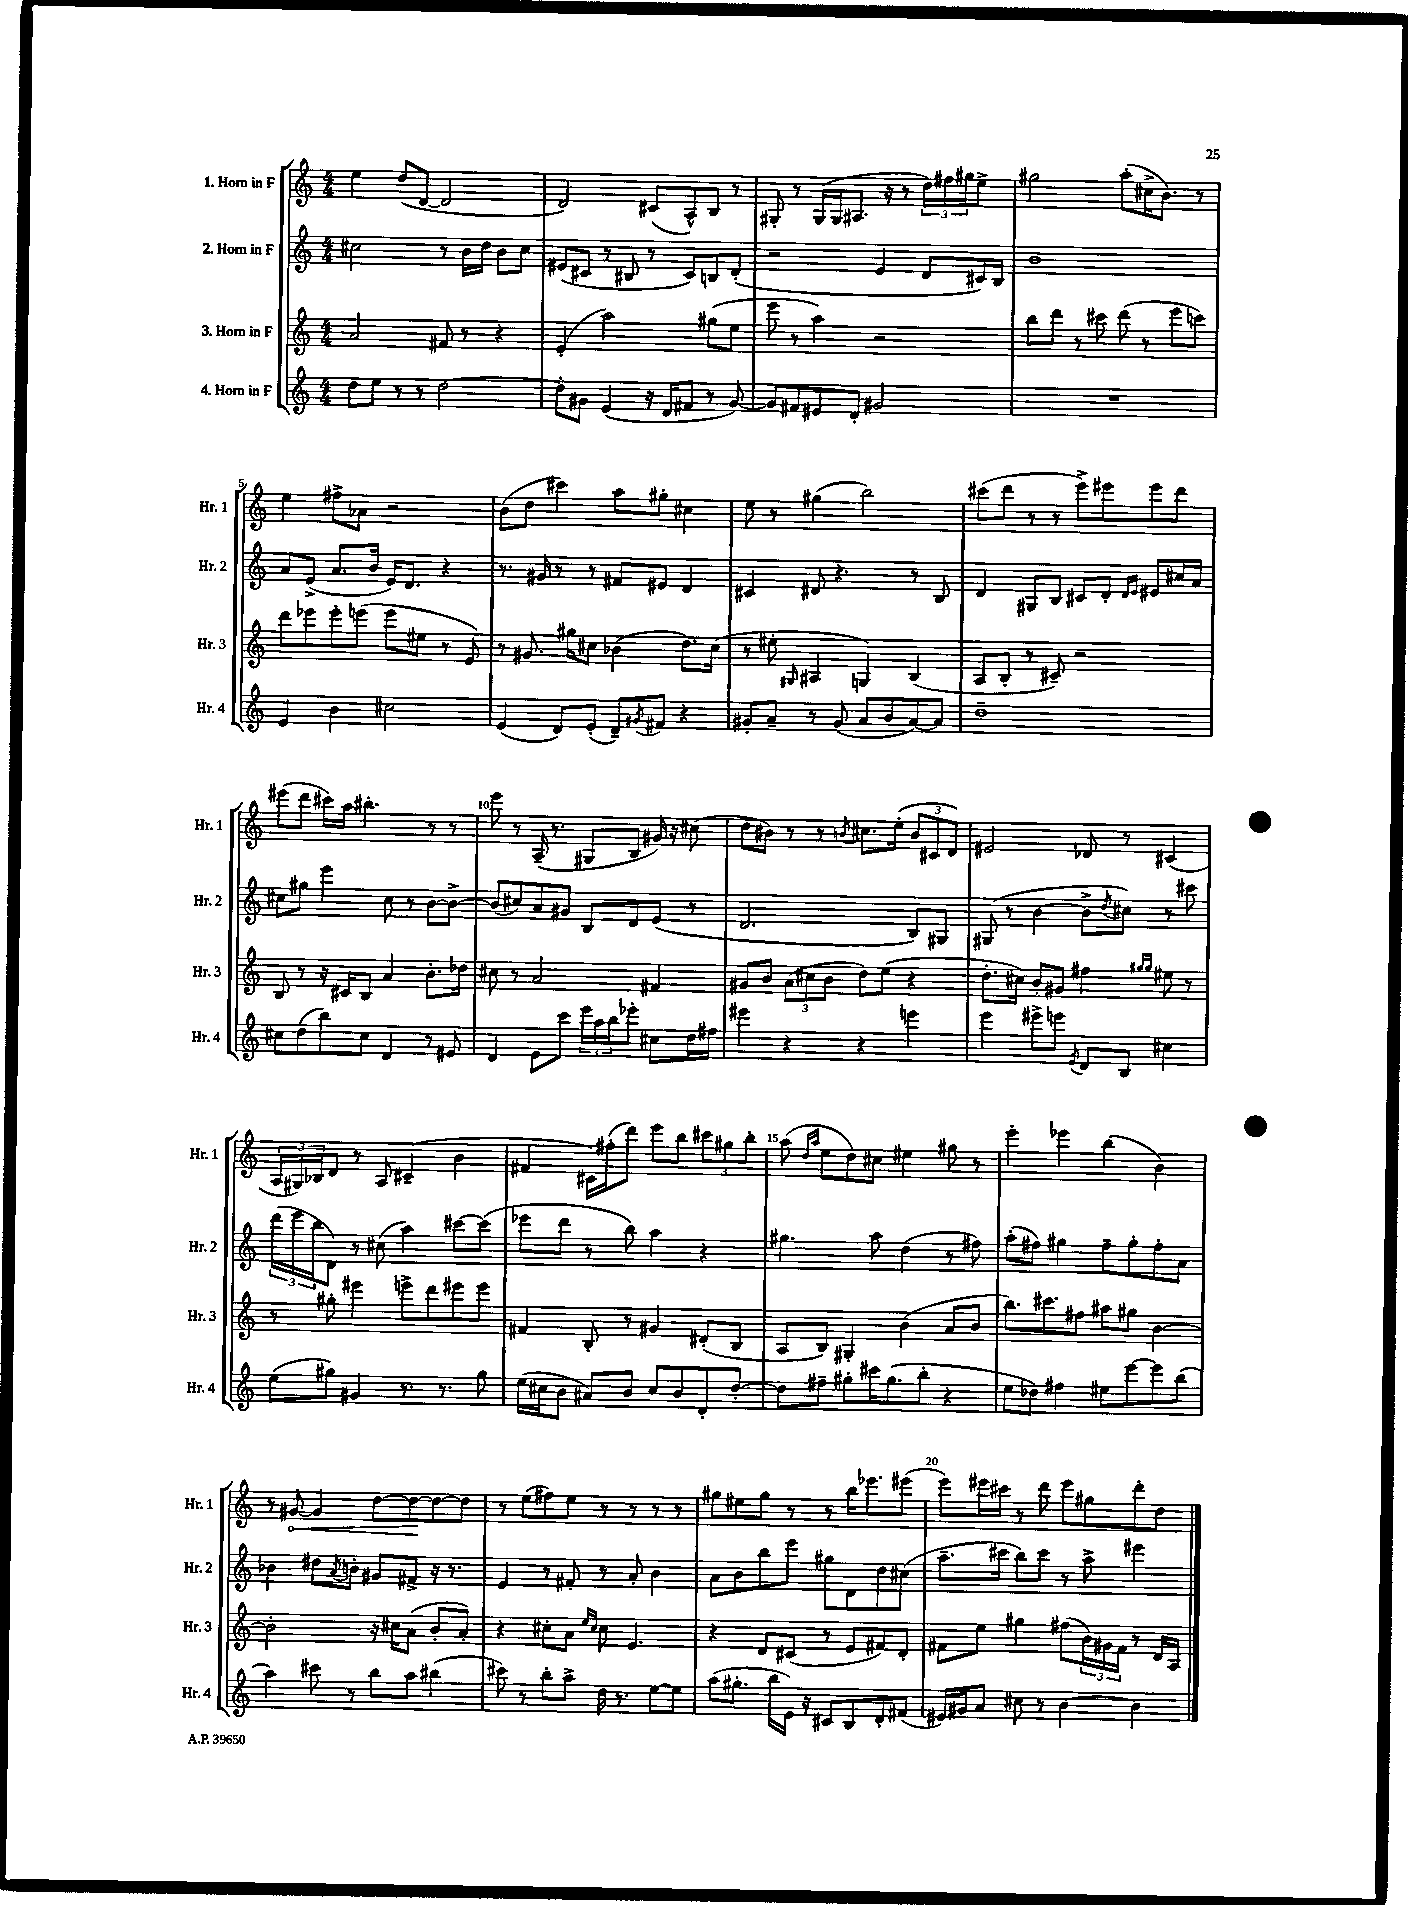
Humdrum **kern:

**kern	**kern	**kern	**kern
*staff4	*staff3	*staff2	*staff1
*clefG2	*clefG2	*clefG2	*clefG2
*k[]	*k[]	*k[]	*k[]
*M4/4	*M4/4	*M4/4	*M4/4
8dd	2a	2cc#	4ee
8ee	.	.	.
8r	.	.	(8dd
8r	.	.	[8d
[2dd	8f#	8r	2d]
.	8r	16b	.
.	.	16dd	.
.	4r	8b	.
.	.	8cc#	.
=	=	=	=
8dd']	(4e'	(8e#	2d)
8g#	.	8c#	.
(4e	2aa)	8r	.
.	.	8B#	.
16r	.	8r	(8c#
16d	.	.	.
8f#	.	8c#)	8A^^)
8r	(8gg#	8B	8B
[8g#)	8ee	(8d'	8r
=	=	=	=
8g#]	8eee	2r	8G#'
8f#	8r	.	8r
8e#	4aa)	.	(16G#
.	.	.	16G#
8d'	.	.	8.A#
2g#	2r	4e	.
.	.	.	16r
.	.	.	8r
.	.	8d	24dd)
.	.	.	24ff#
.	.	.	24gg#
.	.	16c#)	8ee^
.	.	16B	.
=	=	=	=
1r	8bb	1b	2gg#
.	8ddd	.	.
.	8r	.	.
.	8ccc#	.	.
.	(8ddd	.	(8aa'
.	8r	.	16cc#^
.	.	.	8.b)
.	8eee	.	.
.	8ccc)	.	8r
=	=	=	=
4e	8ddd	8a	4ee
.	8eee-	(8e^	.
4b	8eee-'	8.a	8ff#^
.	(8eee	.	8a-
.	.	16b	.
2cc#	8eee	16e)	2r
.	.	8.d	.
.	8ee#	.	.
.	8r	4r	.
.	8e)	.	.
=	=	=	=
(4e	8r	8.r	(8b
.	8.g#	.	8dd
.	.	16g#	.
8d)	.	8r	4ccc#)
.	16gg#	.	.
(8e'	8cc#	8r	.
8d~)	(4b-	8f#	8aa
8qg#	.	.	.
8f#	.	8e#	8gg#'
4r	8.dd)	4d	4cc#
.	(16cc#	.	.
=	=	=	=
8g#'	8r	4c#	8ee
8a~	8ee#'	.	8r
.	16qqG#	.	.
8r	4A#	8d#	(4gg#
(8g#	.	4.r	.
8a	4G)	.	2bb)
8b	.	.	.
[8a)	(4B	8r	.
8a]	.	8B	.
=	=	=	=
1dd~	8A	4d	(8ccc#
.	8B'	.	8ddd
.	8r	8G#	8r
.	8c#~)	8B	8r
.	2r	8c#	8eee^)
.	.	8d'	8eee#
.	.	16qqd	.
.	.	16qqe	.
.	.	8e#	8eee#
.	.	16cc#	8ddd
.	.	16a	.
=	=	=	=
8cc#	8B	8cc#	(8eee#
(8dd	8r	8gg#	8ddd
8bb)	16r	4eee	16ccc#)
.	16c#	.	16aa
8cc#	8B	.	4.bb#'
4d	4a	8cc#	.
.	.	8r	.
8r	8.b'	[8b	8r
8e#	.	8b^_	8r
.	16dd-	.	.
=	=	=	=
4d	8cc#	(8b]	8eee
.	8r	8cc#)	8r
8e	2a	8a	(16A~
.	.	.	8.r
8ccc	.	8g#	.
24eee	.	8B	8G#
24aa	.	.	.
24bb	.	.	.
8eee-'	.	8d	8B
8cc#	4f#	(8e	16g#)
.	.	.	16r
16dd	.	8r	(8cc#
16ff#	.	.	.
=	=	=	=
4eee#	8g#	2.d	8dd
.	8b	.	8b#)
4r	(12a	.	8r
.	12cc#	.	.
.	.	.	8r
.	12b	.	.
.	.	.	8qb
4r	8dd)	.	8.cc#
.	(8ee	.	.
.	.	.	(16ee'
4eee	4r	8B)	12b
.	.	.	12c#
.	.	8G#	.
.	.	.	12d)
=	=	=	=
4eee	8.dd'	(8G#	2e#
.	.	8r	.
.	16cc#)	.	.
8eee#^	8b'	[4b	.
8eee	8g#	.	.
8qe	.	.	.
8d	4ff#	8b^]	8d-
.	.	8qdd	.
8B	.	8cc#)	8r
.	16qqgg#	.	.
.	16qqgg#	.	.
4cc#	8ee#	8r	(4c#
.	8r	8ccc#	.
=	=	=	=
(8ee	8r	(24ddd	24A
.	.	24eee	24G#)
.	.	24bb	24B-
8gg#)	8gg#'	8d)	8d
4g#	4eee#	8r	8r
.	.	(8cc#	8A
8.r	8eee^	4aa)	(4c#~
.	8ddd	.	.
8.r	.	.	.
.	8eee#	[8ccc#	4b
8gg#	8eee#	(8ccc#]	.
=	=	=	=
(16ee	4f#	8eee-	4f#
16cc#	.	.	.
8b	.	8ddd	.
8a#)	8B'	8r	16c#)
.	.	.	(16ff#'
8b	8r	8bb)	8ddd)
8cc#	4g#	4aa	8eee
8b	.	.	8bb
8d'	(8d#'	4r	12ccc#
.	.	.	12gg#
[8dd'	8B	.	.
.	.	.	12bb'
=	=	=	=
8dd]	8A	4.gg#	(8aa
.	.	.	16qqdd
.	.	.	16qqaa
8ff#~	8B)	.	8ee
8gg#'	4G#'	.	8dd)
16ccc#	.	8aa	8cc#
(8.gg#	.	.	.
.	(4b	(4dd	4ee#
8bb'	.	.	.
4r	8a	8r	8gg#
.	8b	8ff#)	8r
=	=	=	=
8ee	8.bb)	(8aa'	4eee'
8dd-)	.	8ff#)	.
.	8.ccc#	.	.
4ff#	.	4gg#	4eee-
.	8ff#	.	.
8ee#	8aa#	8ff#~	(4bb
[8eee	8gg#	8gg#'	.
8eee]	[4b	8ff#'	4b)
(8bb	.	8a	.
=	=	=	=
4aa)	2b']	4b-	8r
.	.	.	[8g#
8ccc#	.	8dd#	4g#]
.	.	8qa	.
8r	.	8b'	.
8bb	16r	8g#	[8dd
.	16cc#	.	.
8aa	(8a	8f#^	8dd_
(4bb#	8b'	16r	8dd_
.	.	8.r	.
.	8a')	.	8dd]
=	=	=	=
8ccc#)	4r	4e	8r
8r	.	.	(8ee
8bb'	8cc#'	8r	8ff#)
8aa^	8a	8f#'	8ee
.	16qqee	.	.
.	16qqcc#	.	.
16dd	8cc#	8r	8r
8.r	.	.	.
.	4.e	8a'	8r
[8ee	.	4b	8r
8ee]	.	.	8r
=	=	=	=
(8aa	4r	8a	8gg#
8.gg#'	.	8b	8ee#
.	8d	8bb	8gg#
16bb	.	.	.
16e)	(8c#	8eee	8r
16r	.	.	.
8c#	8r	8gg#	8r
8B	8e	8d	16bb
.	.	.	8.eee-
8d'	8f#)	8dd	.
(8f#	8d'	(8cc#	(8eee#
=	=	=	=
16e#)	8f#	8.aa~	8eee)
16g#	.	.	.
8a	8ee	.	16eee#
.	.	16ccc#	16ccc#
8cc#	4gg#	8bb)	8r
8r	.	8ccc#	8ddd
[4b	(8ff#	8r	8eee#
.	24b)	8aa^	8gg#
.	24g#	.	.
.	24f#	.	.
4b]	8r	4eee#	8ddd'
.	16d	.	8dd
.	16A	.	.
==	==	==	==
*-	*-	*-	*-
